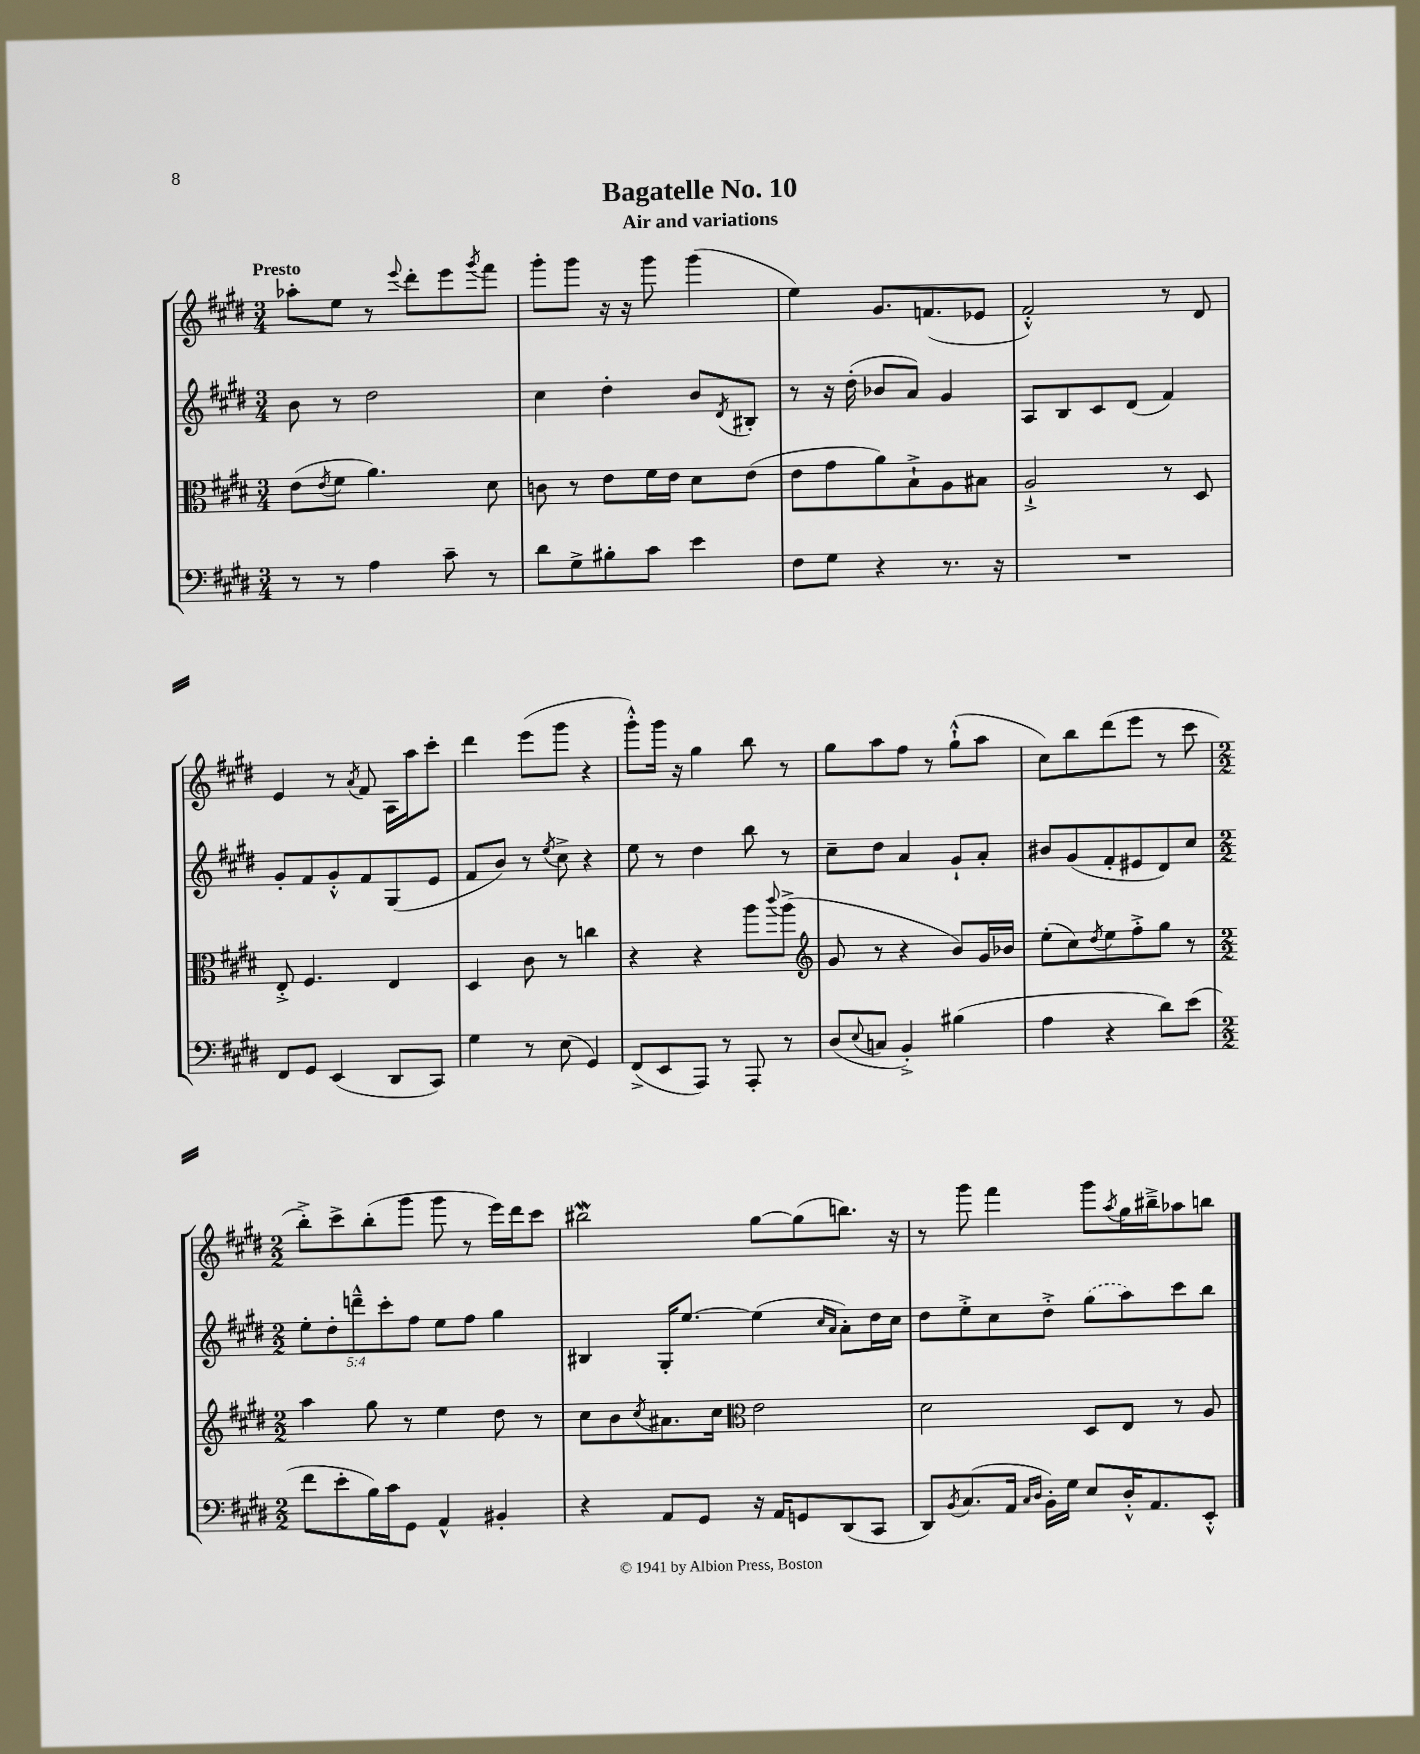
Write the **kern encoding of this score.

**kern	**kern	**kern	**kern
*part4	*part3	*part2	*part1
*staff4	*staff3	*staff2	*staff1
*clefF4	*clefC3	*clefG2	*clefG2
*k[f#c#g#d#]	*k[f#c#g#d#]	*k[f#c#g#d#]	*k[f#c#g#d#]
*M3/4	*M3/4	*M3/4	*M3/4
=1	=1	=1	=1
!	!	!	!LO:TX:a:B:t=Presto
8r	(8e\L	8b\	8aa-X'\L
.	8qe/	.	.
8r	8f#\J	8r	8ee\J
4A\	4.a\)	2dd#\	8r
.	.	.	8qqeee/
.	.	.	8ddd#'\L
8c#~\	.	.	8eee\
.	.	.	8qggg#/
8r	8d#\	.	8fff#\J
=2	=2	=2	=2
8d#\L	8cn\	4cc#\	8ggg#'\L
8G#^\	8r	.	8ggg#\J
8B#X'\	8e\L	4dd#'\	16r
.	.	.	16r
8c#\J	16f#\L	.	8ggg#\
.	16e\JJ	.	.
4e\	8d#\L	8b/L	(4ggg#\
.	.	8qd#/	.
.	(8e\J	8B#X'/J	.
=3	=3	=3	=3
8F#\L	8e\L	8r	4ee\)
8G#\J	8g#\	16r	.
.	.	(16dd#'\	.
4r	8a\)	8b-X/L	8.g#/L
.	8B`^\	8a/J)	.
.	.	.	(8.fn/
8.r	8A\	4g#/	.
.	8B#X\J	.	8e-X/J
16r	.	.	.
=4	=4	=4	=4
2.r	2A`^/	8A/L	2f#'^^/)
.	.	8B/	.
.	.	8c#/	.
.	.	(8d#/J	.
.	8r	4f#/)	8r
.	8D#/	.	8d#/
!!LO:LB:g=z
=5	=5	=5	=5
8FF#/L	8E'^/	8g#'/L	4e/
8GG#/J	4.F#/	8f#/	.
(4EE/	.	8g#'^^/	8r
.	.	.	8qa/
.	.	8f#/	8f#/
8DD#/L	4E/	(8G#/	16A\LL
.	.	.	16aa\J
8CC#/J)	.	8e/J	8ccc#'\J
=6	=6	=6	=6
4G#\	4D#/	8f#/L	4ddd#\
.	.	8b/J)	.
8r	8c#\	8r	(8eee\L
.	.	8qee/	.
(8E\	8r	8cc#^\	8ggg#\J
4GG#/)	4ccn\	4r	4r
=7	=7	=7	=7
(8FF#^/L	4r	8ee\	8ggg#'^^\L)
8EE/	.	8r	16ggg#\Jk
.	.	.	16r
8AAA/J)	4r	4dd#\	4gg#\
8r	.	.	.
8AAA'/	8aa\L	8bb\	8bb\
.	8qqccc#/	.	.
8r	(8aa^\J	8r	8r
=8	=8	=8	=8
*	*clefG2	*	*
(8D#/L	8g#/	8cc#~\L	8gg#\L
8qqE/	.	.	.
8Cn/J	8r	8dd#\J	8aa\
4BB'^/)	4r	4a/	8ff#\J
.	.	.	8r
(4B#X\	8b/L)	8g#`/L	(8gg#`^^\L
.	16g#/L	8a'/J	8aa\J
.	16b-X/JJ	.	.
=9	=9	=9	=9
4A\	(8ee'\L	8b#X/L	8cc#\L)
.	8cc#\)	(8g#/	8bb\
.	8qdd#/	.	.
4r	8ee\	8f#'/	(8ddd#\
.	8ff#'^\	8e#X/	8eee\J
8d#\L)	8gg#\J	8d#/)	8r
(8e\J	8r	8cc#/J	8ccc#\
!!LO:LB:g=z
=10	=10	=10	=10
*M2/2	*M2/2	*M2/2	*M2/2
8f#\L	4aa\	10ee'\L	8bb'^\L)
.	.	10dd#'\	.
8e'\	.	.	8ccc#^\
.	.	10dddn~^^\	.
16B\L)	8gg#\	.	(8bb'\
.	.	10ccc#'\	.
16c#\J	.	.	.
8GG#\J	8r	.	8ggg#\J
.	.	10ff#\J	.
4AA^^/	4ee\	8ee\L	8ggg#\
.	.	8ff#\J	8r
4BB#X'/	8dd#\	4gg#\	16eee\LL)
.	.	.	16ddd#\J
.	8r	.	8ccc#\J
=11	=11	=11	=11
4r	8cc#\L	4B#X/	2bb#XW\
.	8b\	.	.
.	8qcc#/	.	.
8AA/L	8.a#X\	16G#'/KL	.
.	.	[8.ee/J	.
8GG#/J	.	.	.
.	16cc#\Jk	.	.
*	*clefC3	*	*
16r	2e\	(4ee\]	[8gg#\L
16AA/KL	.	.	.
8GGn/	.	.	(8gg#\]
.	.	16qqcc#/LL	.
.	.	16qqa/JJ	.
(8DD#/	.	8a'\L)	8.bbn\J)
8CC#/J	.	16dd#\L	.
.	.	16cc#\JJ	16r
=12	=12	=12	=12
8DD#/L)	2d#\	8dd#\L	8r
8qBB/	.	.	.
(8.C#/	.	8ee'^\	8ggg#\
.	.	8cc#\	4fff#\
16AA/Jk	.	.	.
16qqC#/LL	.	.	.
16qqD#/JJ	.	.	.
16BB'\LL)	.	8dd#'^\J	.
16G#\JJ	.	.	.
8E/L	8D#/L	(8gg#\L	8ggg#\L
.	.	.	8qaa/
16D#'^^/K	8E/J	8aa\)	16gg#\L
8.AA/	.	.	16bb#X~^\J
.	8r	8ccc#\	8aa-X\
8EE'^^/J	8A/	8bb\J	8bbn\J
==	==	==	==
*-	*-	*-	*-
